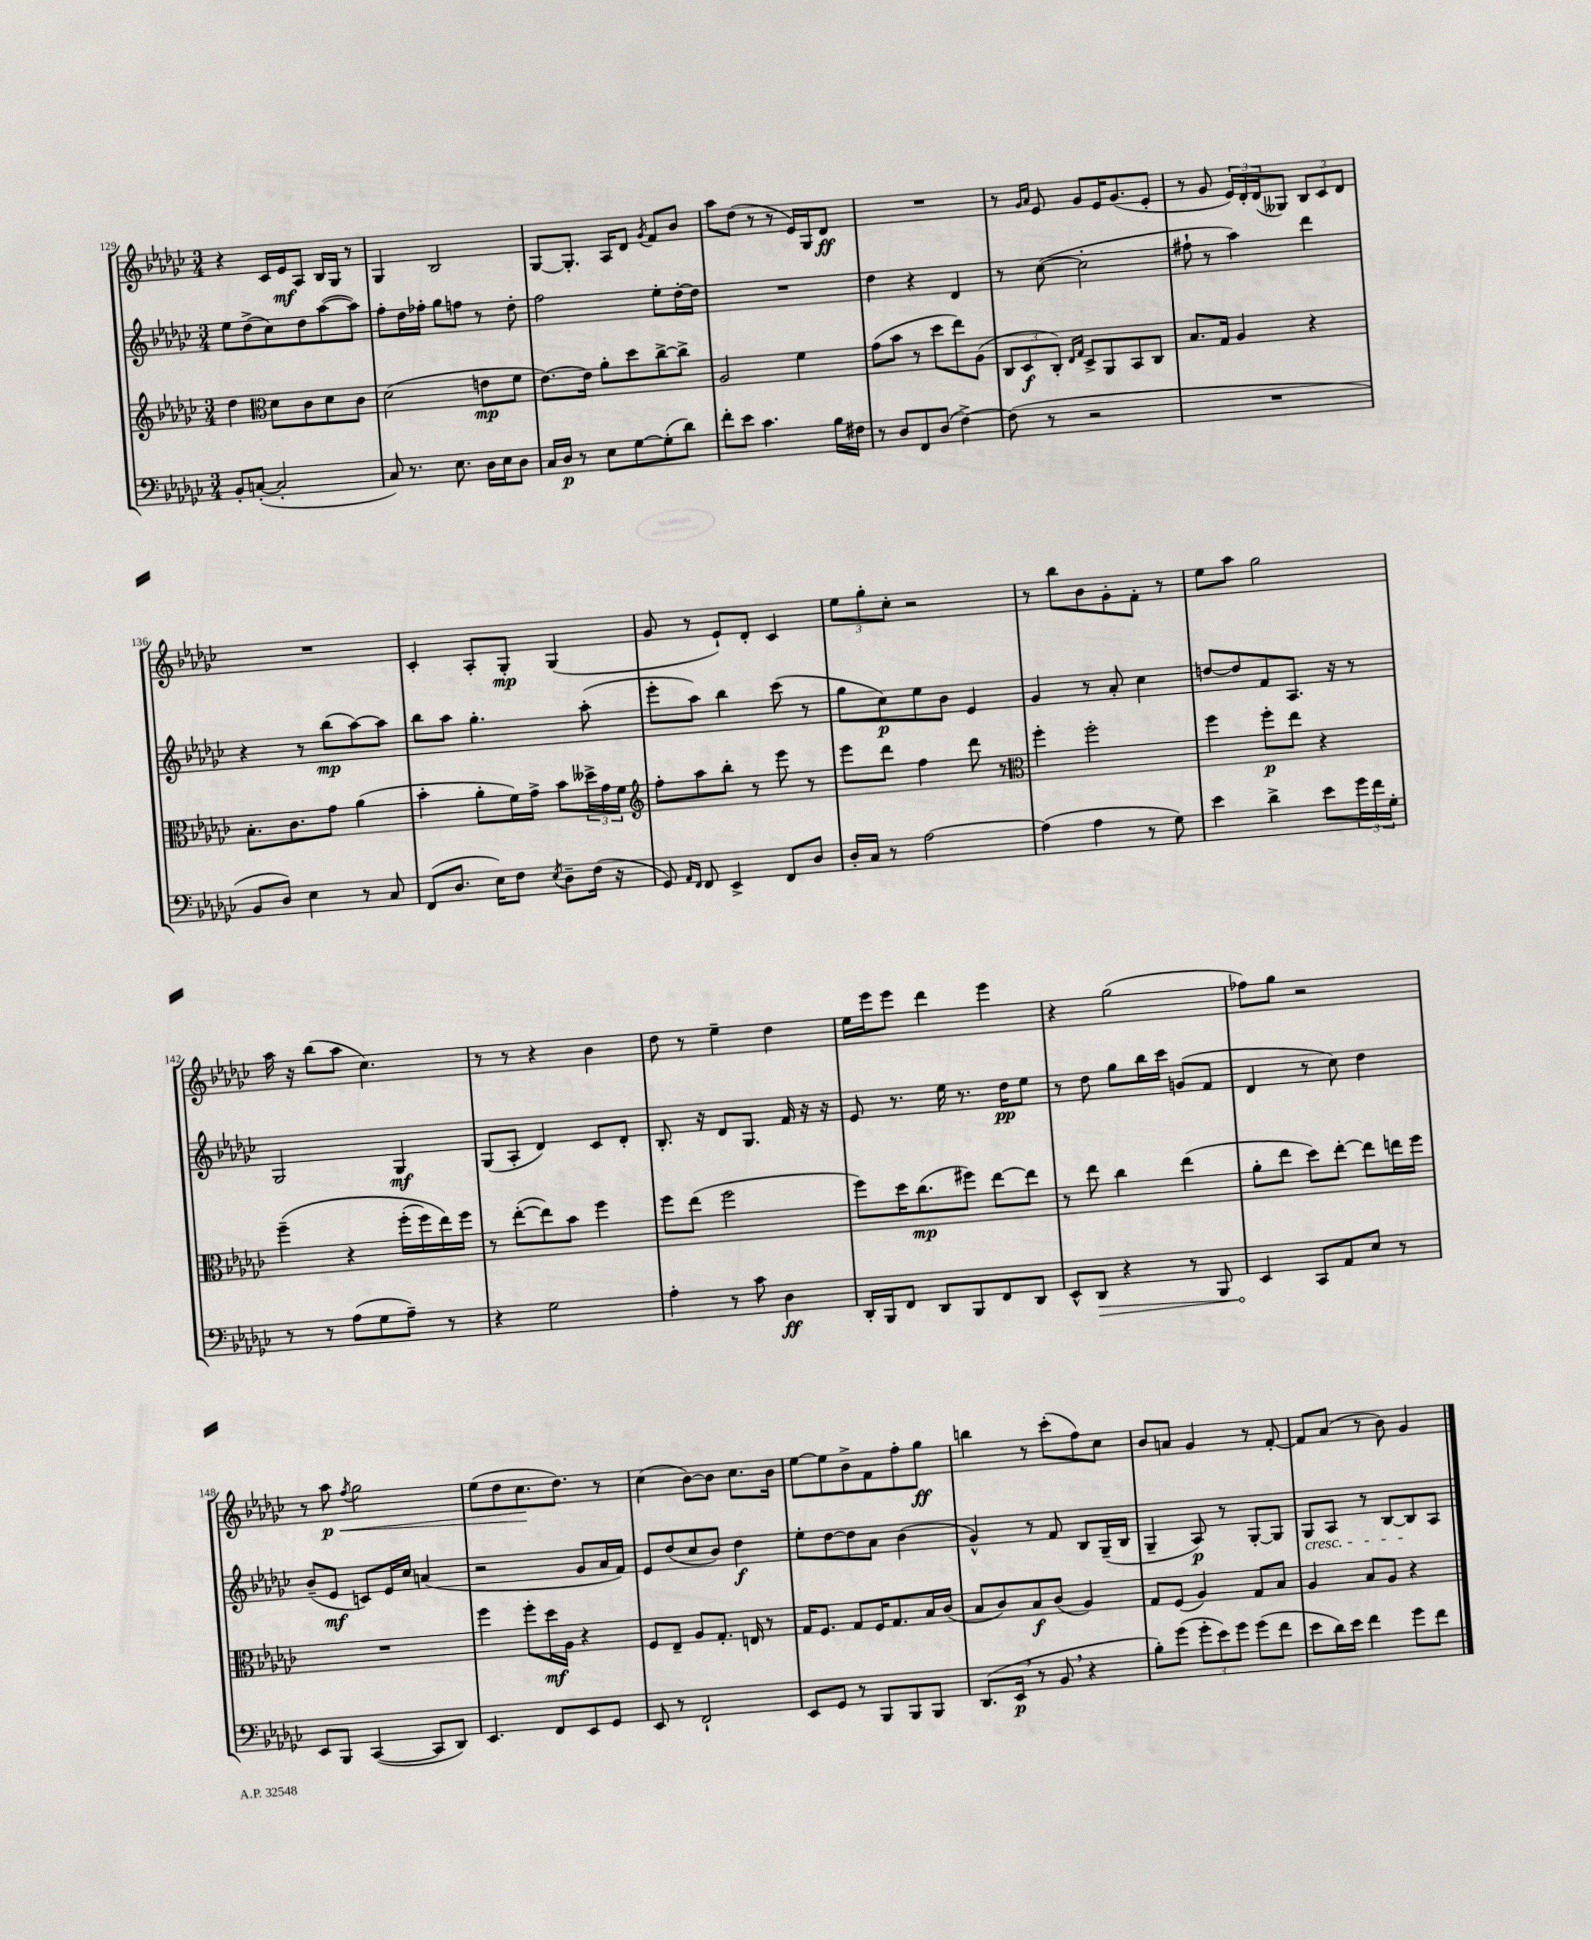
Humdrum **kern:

**kern	**kern	**kern	**kern
*staff4	*staff3	*staff2	*staff1
*clefF4	*clefG2	*clefG2	*clefG2
*k[b-e-a-d-g-c-]	*k[b-e-a-d-g-c-]	*k[b-e-a-d-g-c-]	*k[b-e-a-d-g-c-]
*M3/4	*M3/4	*M3/4	*M3/4
8BB-'/L	4dd-\	8ee-\L	4r
([8C'/J	.	(8dd-^\	.
*	*clefC3	*	*
2C'/]	8d-\L	8cc-\)	16c-/LL
.	.	.	16e-/J
.	8c-\	8dd-\	8A-/J
.	8d-\	([8aa-\	16B-/LL
.	.	.	16G-/JJ
.	8c-\J	8aa-\]J)	8r
=	=	=	=
8C-/)	(2d-\	8ff'\L	4G-/
8.r	.	16dd-\L	.
.	.	16ff-'\JJ	.
.	.	8gg-\L	2B-/
8.E-\	.	.	.
.	.	8ff\J	.
16D-\LL	8e\L	8r	.
16E-\J	.	.	.
8D-\J	8f\J	8dd-'\	.
=	=	=	=
16C-/LL	[8.e-\L)	2ff\	[8G-/L
16D-/JJ	.	.	.
8r	.	.	8.G-'/]J
.	16e-\]Jk	.	.
8E-\L	8a-'\L	.	.
.	.	.	16A-/LK
[8G-\	8dd-\	.	8d-/J
.	.	.	8qg-/
(8G-'\]	[8cc-^\	8ee-'\L	8f/L
8d-\J)	8cc-^\]J	[16dd-'\L	8b-/J
.	.	16dd-\]JJ	.
=	=	=	=
8f'\L	2A-/	2.r	8aa-\L
8e-\J	.	.	(8dd-\J
4.c-\	.	.	8r
.	.	.	8r
.	4f\	.	16e-/LL)
.	.	.	16G-/J
16B-\LL	.	.	8d-/J
16F#\JJ	.	.	.
=	=	=	=
8r	(8g-\L	4dd-\	2.r
8D-/L	8b-\J	.	.
8FF/	8r	4r	.
(8D-/J	8dd-\L	.	.
[4F^\)	8ee-\)	4d-/	.
.	(8A-\J	.	.
=	=	=	=
(8F\]	12C-/L	8r	8r
.	12D-/	.	.
.	.	.	16qqg-/LL
.	.	.	16qqa-/JJ
8r	.	([8cc-\	8e-/
.	12C-'/J)	.	.
.	16qqE-/LL	.	.
.	16qqG-/JJ	.	.
2r	8D-^/L	2cc-'\]	8g-/L
.	8AA-/	.	16e-/K
.	.	.	(8.g-/
.	8BB-/	.	.
.	8C-/J	.	8e-'/J
=	=	=	=
2.r	8.B-/L	8ff#`\	8r
.	.	8r	8g-/
.	16G-/Jk	.	.
.	4A-/	4aa-\)	24e-/LL)
.	.	.	24d-'/
.	.	.	(24d-/J
.	.	.	8G--/J)
.	4r	4ddd-\	12B-/L
.	.	.	12c-/
.	.	.	12d-/J
=	=	=	=
8BB-/L	8.B-'\L	4r	2.r
8D-/J)	.	.	.
.	8.c-\	.	.
4E-\	.	8r	.
.	8g-\J	(8bb-\L	.
8r	(4a-\	[8aa-\)	.
8C-/	.	8aa-\]J	.
=	=	=	=
(8FF/L	4b-'\	8bb-\L	4c-'/
8.D-/J	.	8aa-\J	.
.	8a-'\L	4.gg-'\	8A-'/L
16E-\LK)	.	.	.
8F\J	16f\L)	.	8G-'/J
.	16g-^\JJ	.	.
8qE-/	.	.	.
8D-~\L	8b-\L	.	(4G-/
(16F\Jk	24dd--^\L	(8aa-'\	.
.	24g-\	.	.
16r	.	.	.
.	24f\JJ	.	.
=	=	=	=
*	*clefG2	*	*
8GG-/)	8ff'\L	8eee-'\L	8g-/
16qqAA-/LL	.	.	.
16qqFF/JJ	.	.	.
8FF/	8aa-\	8aa-\J)	8r
4EE-^/	8bb-'\J	4bb-\	8e-`/L)
.	8r	.	8d-'/J
8FF/L	8eee-\	(8ccc-\	4c-/
8D-/J	8r	8r	.
=	=	=	=
16D-'/LL	8eee-\L	8gg-\L	12ee-\L
16C-/JJ	.	.	.
.	.	.	12gg-'\
8r	8ddd-\J	8cc-\)	.
.	.	.	12cc-'\J
[2A-\	4ff\	8ee-\	2r
.	.	8b-\J	.
.	8ddd-\	4e-/	.
.	8r	.	.
=	=	=	=
*	*clefC3	*	*
(4A-\]	4ff'\	4g-/	8r
.	.	.	8bb-\L
4A-\	2ff'\	8r	8b-\
.	.	8a-'/	8g-'\
8r	.	4cc-\	8f'\J
8G-\)	.	.	8r
=	=	=	=
4e-\	4ff\	[8dd/L	8ee-\L
.	.	8dd/]	8aa-\J
4d-^\	8ff'\L	8f/	2gg-\
.	8ee-\J	8.A-/J	.
8e-\L	4r	.	.
.	.	16r	.
24g-\L	.	8r	.
24f\	.	.	.
24G-'\JJ	.	.	.
=	=	=	=
8r	&(4ff~\	2G-/	16aa-\
.	.	.	16r
8r	.	.	(8bb-\L
(8A-\L	4r	.	8aa-\J
8G-\	.	.	4.cc-\)
8A-~\J)	(16ff'\LL	4G-/	.
.	16ff\)	.	.
8r	16ee-\&)	.	.
.	16ff\JJ	.	.
=	=	=	=
4r	8r	(8G-/L	8r
.	([8ee-'\L	8A-'/J	8r
2G-\	8ee-\])	4d-/)	4r
.	8b-\J	.	.
.	4ff\	8c-/L	4b-\
.	.	8d-'/J	.
=	=	=	=
4A-'\	8ff\L	8.B-'/	8dd-\
.	(8ee-\J	.	8r
.	.	16r	.
8r	2ff\	8d-/L	4ee-~\
8c-\	.	8.G-/J	.
4D-\	.	.	4dd-\
.	.	16f/	.
.	.	16r	.
.	.	16r	.
=	=	=	=
16DD-'/LL	8ff\L)	8e-/	16ee-\LL
16BBB-/J	.	.	16eee-\J
8FF/J	16dd-\K	8.r	8eee-\J
.	(8.cc-\	.	.
8DD-/L	.	.	4ddd-\
.	.	16ee-\	.
8BBB-/	8ff#\J)	8.r	.
8FF/	[8ee-\L	.	4eee-\
.	.	16dd-\LK	.
8DD-/J	8ee-\]J	8ee-\J	.
=	=	=	=
8EE-^^/L	8r	8r	4r
8DD-/J	8ee-\	8dd-\	.
4r	4cc-\	8gg-\L	(2gg-\
.	.	16bb-\L	.
.	.	16ccc-\JJ	.
8r	(4ee-\	(8g/L	.
8BBB-/	.	8f/J	.
=	=	=	=
4EE-/	8a-'\L	4d-/	8ff-\L)
.	8ee-\J	.	8gg-\J
8CC-/L	8dd-\L)	8r	2r
8AA-/	[8ee-'\J	8cc-\)	.
8E-/J	8ee-\]L	4dd-\	.
8r	16ee\L	.	.
.	16ff\JJ	.	.
=	=	=	=
8EE-/L	2.r	(8b-~/L	8r
8BBB-/J	.	8e-/J	8aa-\
.	.	.	8qff/
([4CC-/	.	8c/L)	2gg-\
.	.	16e-/L	.
.	.	16cc-/JJ	.
8CC-/]L	.	(4a/	.
8DD-/J)	.	.	.
=	=	=	=
4.EE-/	4ff\	2r	(8ee-\L
.	.	.	8dd-\
.	8ff'\L	.	8.cc-\
8FF/L	16dd-\L	.	.
.	16A-\JJ	.	8.dd-\J)
8EE-/	4r	8g-/L	.
8GG-/J	.	16a-/L	8r
.	.	16f/JJ)	.
=	=	=	=
8EE-/	8F/L	8e-/L	(4cc-\
8r	8E-~/J	(8dd-/	.
2FF`/	8A-/L	8cc-/	[8b-\L)
.	8.G-'/J	8b-/J)	8b-\]J
.	.	4dd-\	8.cc-\L
.	16E/	.	.
.	8r	.	.
.	.	.	16b-\Jk
=	=	=	=
8EE-/L	16G-/LK	8ee-'\L	[8ee-\L
.	8.F/J	.	.
8GG-/J	.	[8dd-\	8ee-\]
8r	8G-/L	8dd-\]	8b-^\
8BBB-/L	16F/K	8a-\J	8f\
.	8.G-/	.	.
8BBB-/	.	(4b-\	8ff'\
8BBB-/J	16B-/L	.	8gg-\J
.	(16c-/JJ	.	.
=	=	=	=
(8.DD-/L	8B-/L	4g-^^/)	4bb\
.	8c-/)	.	.
16EE-/Jk	.	.	.
8r	8B-/	8r	8r
8BB-/	(8c-/J	8f/	(8ccc-'\L
4r	4A-/)	8B-/L	8ff\)
.	.	(16G-~/L	8cc-\J
.	.	16B-/JJ	.
=	=	=	=
8B-'\L)	8G-/L	4G-~/	8b-/L
(8g-\J	(8F/J	.	8a/J
12g-'\L	4A-/)	8A-/)	4g-/
12e-\)	.	.	.
.	.	8r	.
12g-\J	.	.	.
(8g-\L	8G-/L	[8G-'/L	8r
8f\J	8B-/J	8G-/]J	[8f'/
=	=	=	=
8e-\L	4A-/	8G-/L	8f/]L
16d-\L)	.	8A-/J	(8a-/J
16e-\JJ	.	.	.
4f\	8B-/L	8r	8r
.	8A-/J	[8B-/L	8b-\)
8g-\L	4r	8B-/]	4g-/
8f\J	.	8A-/J	.
==	==	==	==
*-	*-	*-	*-
